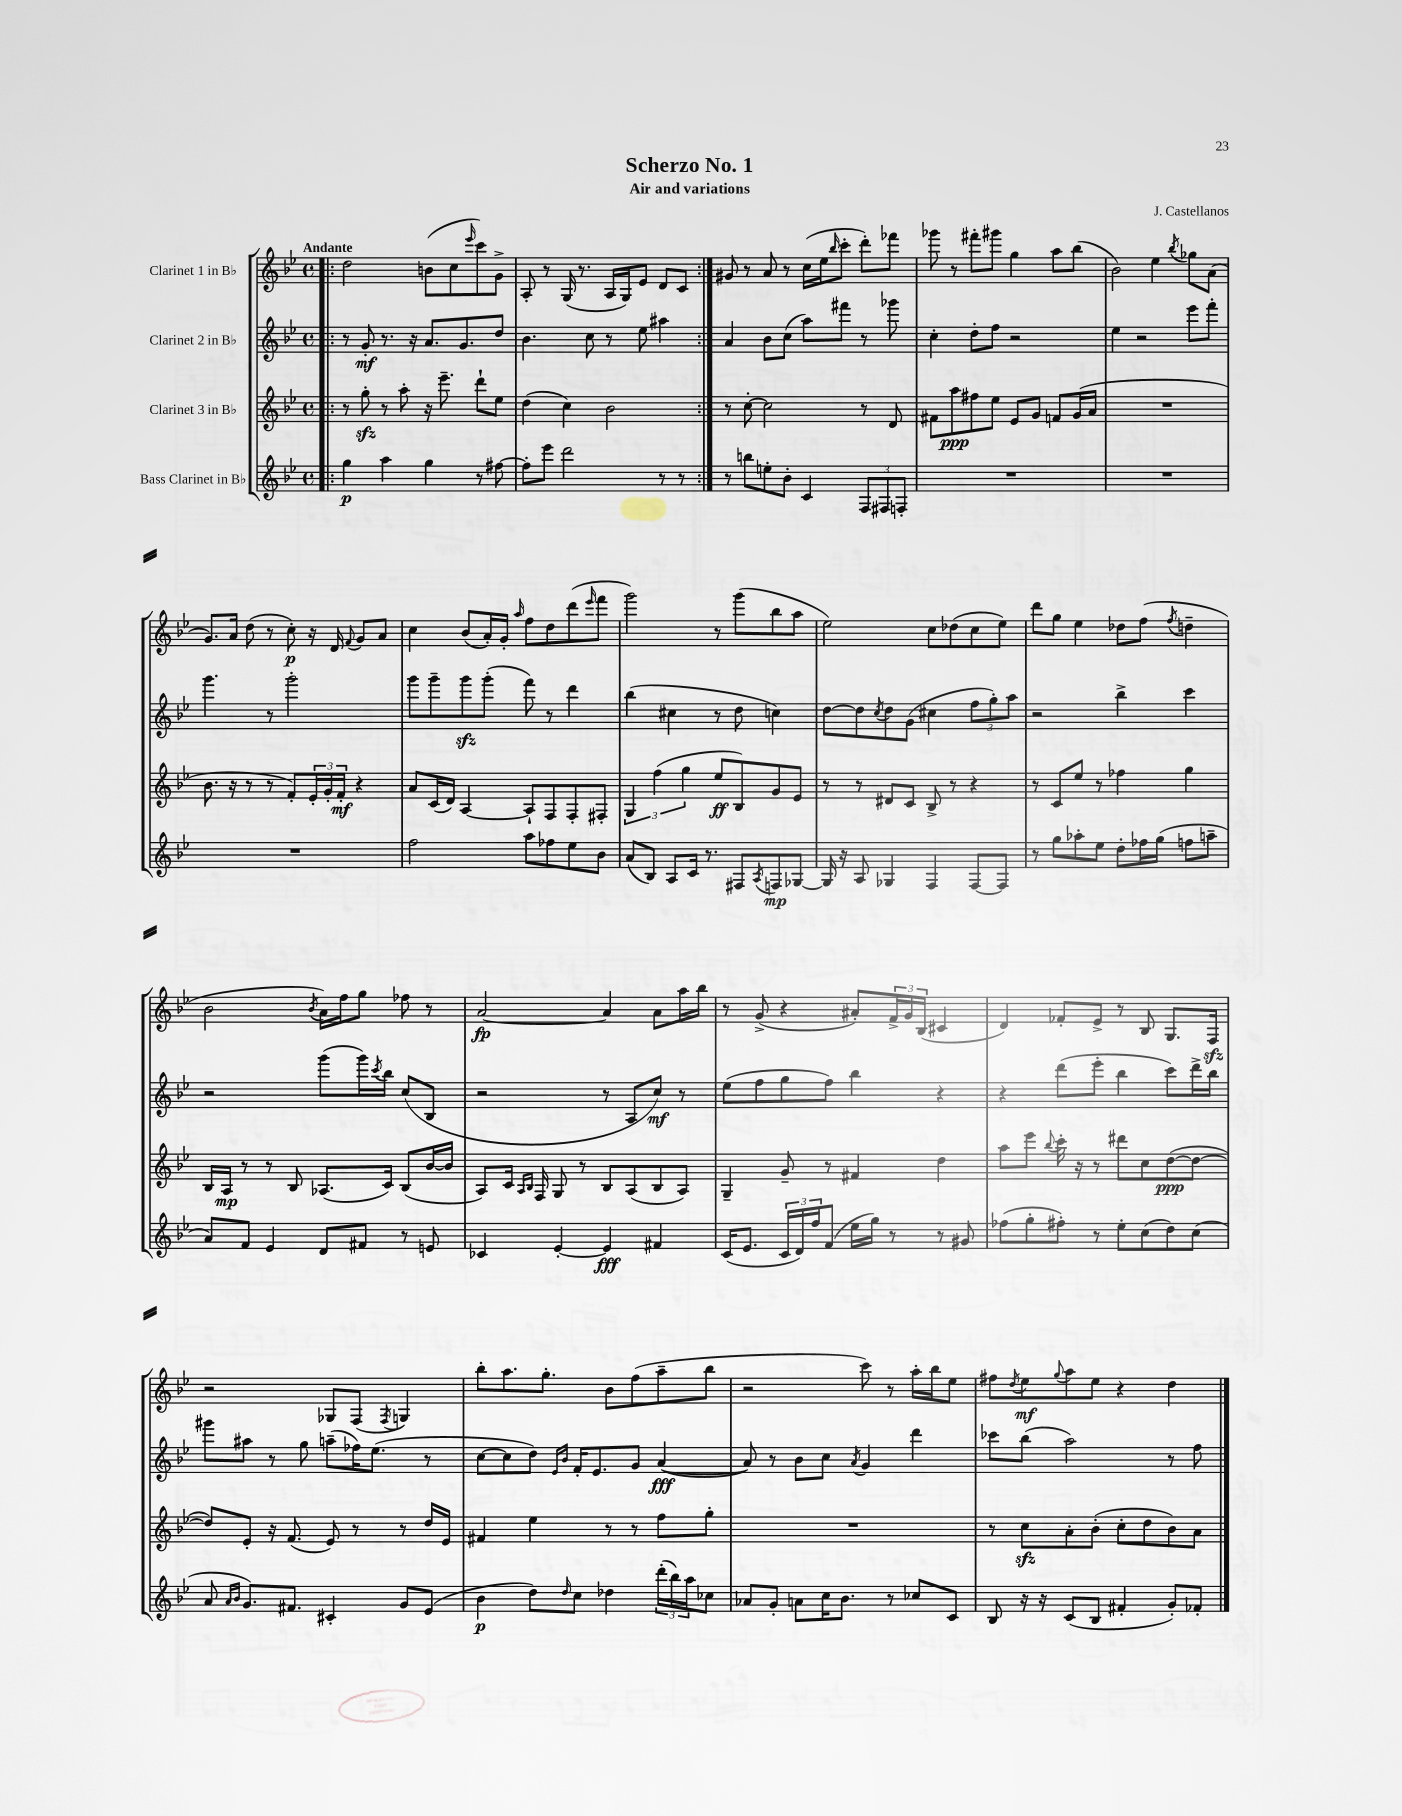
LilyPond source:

\header { title = "Scherzo No. 1" composer = "J. Castellanos" subtitle = "Air and variations" }
<<
\new StaffGroup <<
\new Staff = "s0" \with { instrumentName = "Clarinet 1 in Bb" } {
    \clef treble \key bes \major \defaultTimeSignature \time 4/4 \tempo "Andante"
    \repeat volta 2 { \bar ".|:" d''2 b'8( c''8 \grace { ees'''16 } c'''8) g'8-> |
    a8-. r8 g16( r8. a16 g16) ees'8 d'8 c'8 | }
    gis'8 r8 a'8 r8 c''16( ees''16 \grace { bes''16 } c'''8-. d'''8-.) fes'''8 |
    ges'''8 r8 fis'''8-. gis'''8 g''4 a''8 bes''8( |
    bes'2) ees''4 \acciaccatura { bes''8 } ges''8 a'8( |
    g'8.) a'16 d''8( r8 c''8-.\p) r16 d'16 \appoggiatura { f'8 } g'8 a'8 |
    c''4 bes'8( a'16-.) g'16-. \grace { a''16 } f''8 d''8 d'''8( \grace { ees'''16 } f'''8 |
    g'''2) r8 g'''8( bes''8 a''8 |
    ees''2) c''8 des''8( c''8 ees''8) |
    d'''8 g''8 ees''4 des''8 f''8( \acciaccatura { f''8 } d''4-- |
    bes'2 \acciaccatura { bes'8 } a'16) f''16 g''8 fes''8 r8 |
    a'2~\fp a'4 a'8 a''16 bes''16 |
    r8 g'8->( r4 ais'8-.) \tuplet 3/2 { f'16-> g'16 bes16( } cis'4 |
    d'4) fes'8-. ees'8-> r8 bes8 g8. f16\sfz |
    r2 ges8 f8( \acciaccatura { f8 } g4) |
    bes''8-. a''8. g''8.-. bes'8 f''8( a''8-- bes''8 |
    r2 c'''8) r8 a''16-. bes''16 ees''8 |
    fis''8 \acciaccatura { d''8 } ees''8\mf \appoggiatura { g''8 } a''8 ees''8 r4 d''4 \bar "|." |
}
\new Staff = "s1" \with { instrumentName = "Clarinet 2 in Bb" } {
    \clef treble \key bes \major \defaultTimeSignature \time 4/4
    \repeat volta 2 { \bar ".|:" r8 g'8-.\mf r8. r16 a'8. g'8. d''8 |
    bes'4. c''8 r8 ees''8 ais''4 | }
    a'4 bes'8 c''8( a''8) fis'''8 r8 ges'''8 |
    c''4-. d''8-. f''8 r2 |
    ees''4 r2 ees'''8 f'''8-. |
    g'''4. r8 g'''2-. |
    g'''8 g'''8-- g'''8\sfz g'''8-.( f'''8) r8 d'''4 |
    bes''4( cis''4 r8 d''8 c''4) |
    d''8~ d''8 \acciaccatura { c''8 } d''8 g'8( cis''4 \tuplet 3/2 { f''8 g''8-.) a''8 } |
    r2 bes''4-> c'''4 |
    r2 g'''8( g'''16) \acciaccatura { c'''8 } bes''16 c''8( bes8 |
    r2 r8 a8 c''8\mf) r8 |
    ees''8( f''8 g''8 f''8) bes''4 r4 |
    r4 d'''8( ees'''8-. bes''4 c'''8) d'''16-> bes''16 |
    gis'''8 ais''8 r8 g''8 a''8--( fes''16) ees''8.( r8 |
    c''8~ c''8 d''8) \grace { ees'16 bes'16 } f'16-. ees'8. g'8 a'4~\fff( |
    a'8) r8 bes'8 c''8 \acciaccatura { a'8 } g'4 d'''4 |
    ces'''8 bes''8( a''2) r8 f''8 \bar "|." |
}
\new Staff = "s2" \with { instrumentName = "Clarinet 3 in Bb" } {
    \clef treble \key bes \major \defaultTimeSignature \time 4/4
    \repeat volta 2 { \bar ".|:" r8 g''8-.\sfz r8 a''8-. r16 ees'''8.-- d'''8-! ees''8 |
    d''4( c''4) bes'2 | }
    r8 c''8~-. c''2 r8 d'8 |
    fis'8 a''8\ppp fis''8 ees''8 ees'8 g'8 f'8 g'16( a'16 |
    R1 |
    bes'8. r16 r8 r8 f'8-.) \tuplet 3/2 { ees'16-. g'16-. f'16-.\mf } r4 |
    a'8 c'16( d'16) a4~ a8-! f8 f8-. fis8-. |
    \tuplet 3/2 { g4 f''4( g''4 } ees''8\ff bes8) g'8 ees'8 |
    r8 r8 dis'8 c'8 bes8-> r8 r4 |
    r8 c'8 ees''8 r8 fes''4 g''4 |
    bes16 a16\mp r8 r8 bes8 aes8.( c'16) bes8( bes'16~ bes'16 |
    a8) c'16 \grace { a16 bes16 } f16 g8 r8 bes8 a8( bes8 a8) |
    g4-- g'8-- r8 fis'4 d''4 |
    a''8 ees'''8 \appoggiatura { bes''8 } c'''16-. r16 r8 dis'''8 c''8 d''8~\ppp( d''8~ |
    d''8) ees'8-. r16 f'8.( ees'8) r8 r8 d''16 ees'16 |
    fis'4 ees''4 r8 r8 f''8 g''8-. |
    R1 |
    r8 c''8\sfz a'8-. bes'8-.( c''8-. d''8 bes'8) a'8 \bar "|." |
}
\new Staff = "s3" \with { instrumentName = "Bass Clarinet in Bb" } {
    \clef treble \key bes \major \defaultTimeSignature \time 4/4
    \repeat volta 2 { \bar ".|:" g''4\p a''4 g''4 r8 fis''8~ |
    fis''8-. ees'''8 d'''2 r8 r8 | }
    r8 b''8 e''8-. bes'8-. c'4 \tuplet 3/2 { f8 fis8 f8-. } |
    R1 |
    R1 |
    R1 |
    f''2 a''8 fes''8 ees''8 bes'8 |
    a'8( bes8) a8 c'16 r8. fis8 \acciaccatura { a8 } f8\mp ges8~ |
    ges16 r16 a8 ges4 f4 f8~ f8 |
    r8 g''8 aes''8-. ees''8 d''8-. fes''16 g''16( f''8 a''8-- |
    a'8) f'8 ees'4 d'8 fis'8 r8 e'8 |
    ces'4 ees'4~-. ees'4\fff fis'4 |
    c'16( ees'8. \tuplet 3/2 { c'16 d'16) f''16 } f'8( ees''16 g''16) r8 r8 gis'8 |
    fes''8( g''8-. fis''8-.) r8 ees''8-. c''8( d''8) c''8( |
    a'8 \grace { a'16 bes'16 } g'8.) fis'8. cis'4-. g'8 ees'8( |
    bes'4\p d''8) \grace { d''16 } c''8 des''4 \tuplet 3/2 { d'''16-.( bes''16) a''16 } ces''8 |
    aes'8 g'8-. a'8 c''16 bes'8. r8 ces''8 c'8 |
    bes8 r16 r16 c'8( bes8 fis'4-. g'8-.) fes'8-. \bar "|." |
}
>>
>>
\layout { \context { \Score \remove "Bar_number_engraver" } }
